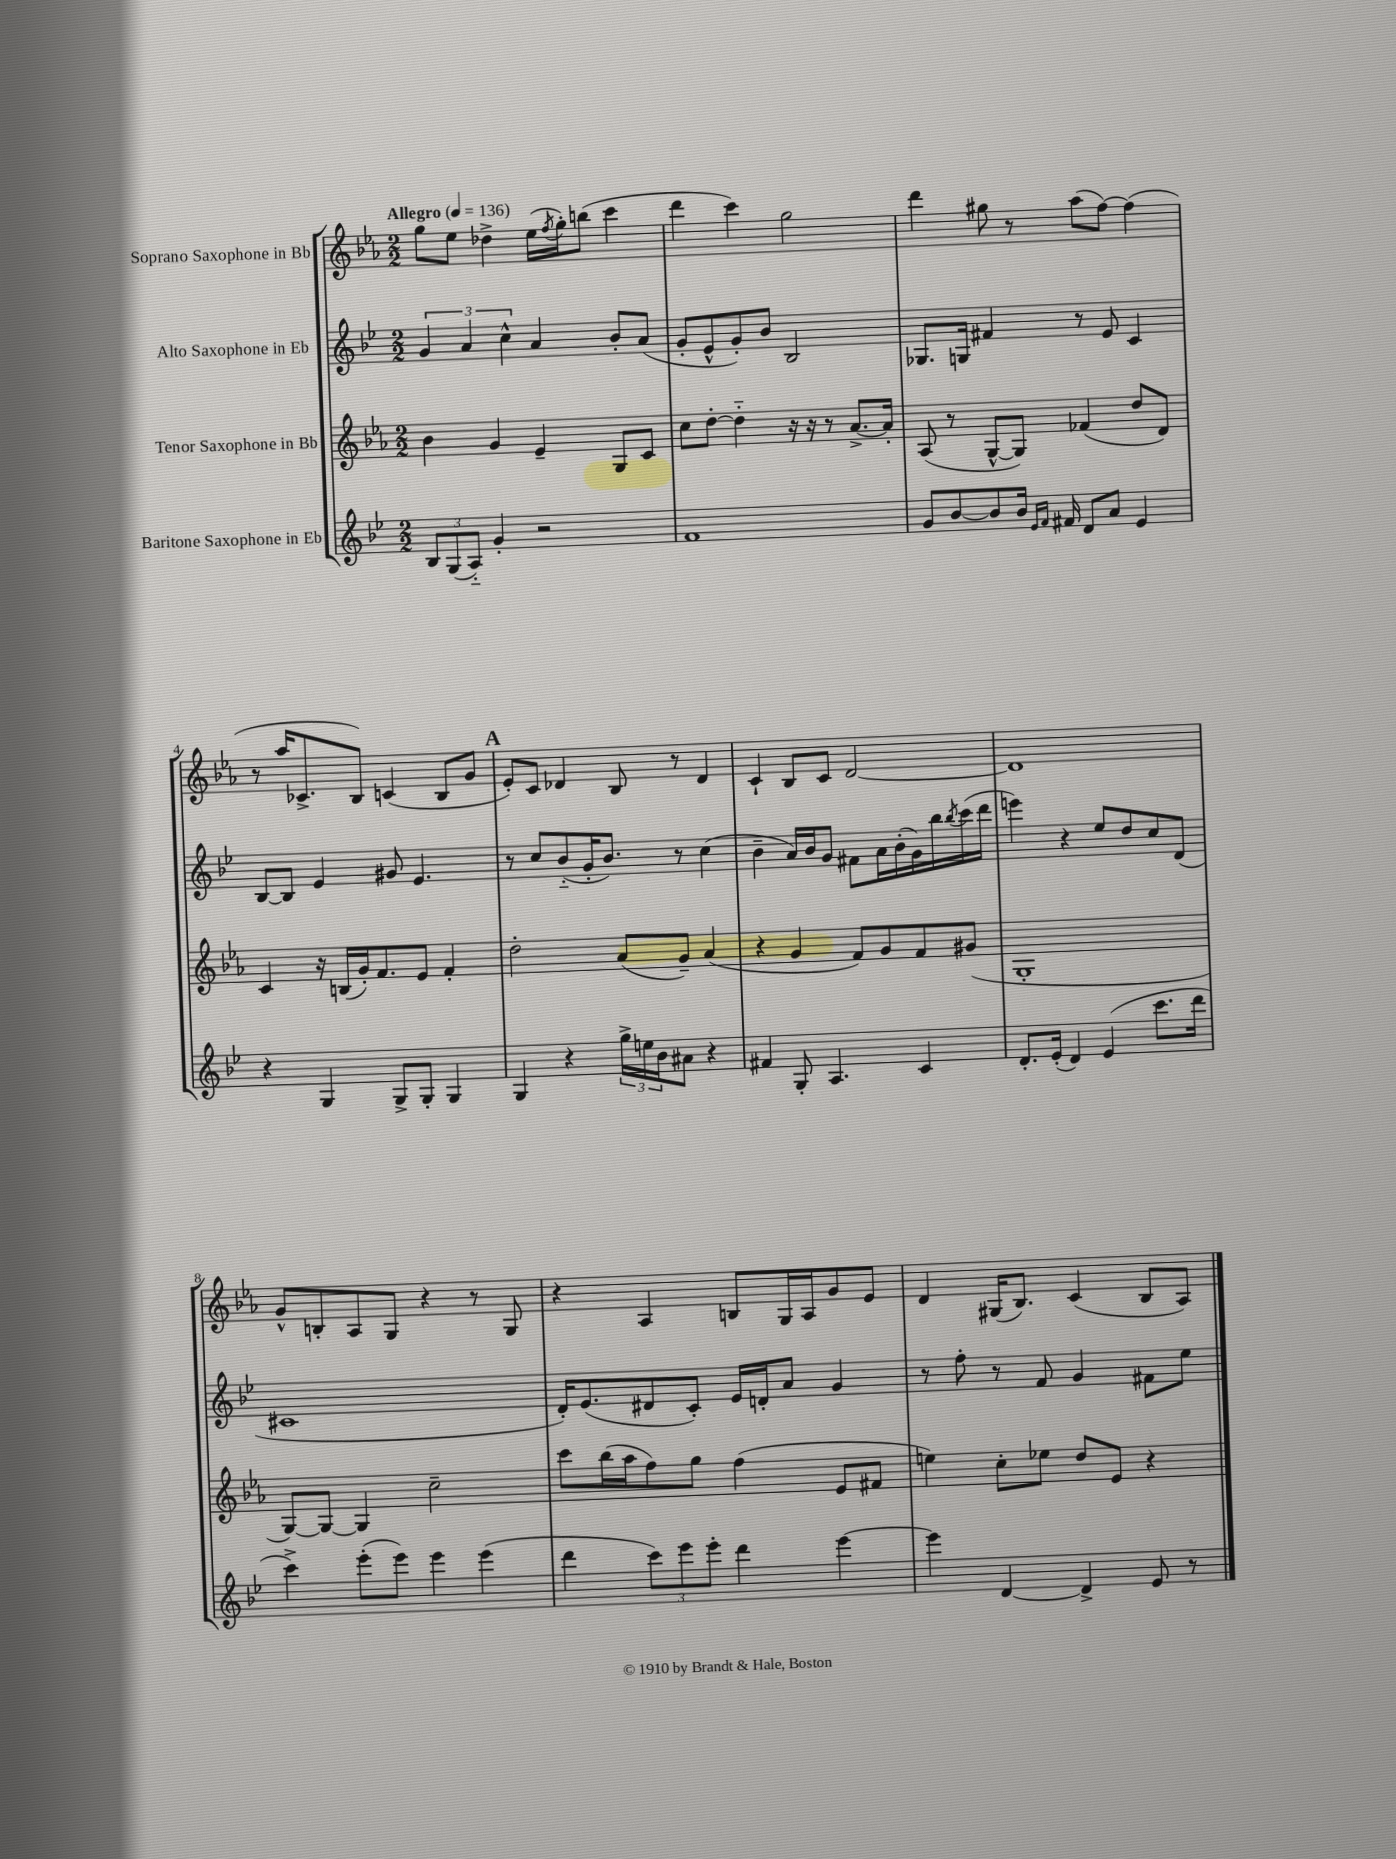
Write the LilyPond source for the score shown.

<<
\new StaffGroup <<
\new Staff = "s0" \with { instrumentName = "Soprano Saxophone in Bb" } {
    \clef treble \key ees \major \numericTimeSignature \time 2/2 \tempo "Allegro" 4 = 136
    g''8 ees''8 des''4-> ees''16( \acciaccatura { f''8 } g''16-.) b''8( c'''4 |
    d'''4 c'''4) g''2 |
    d'''4 gis''8 r8 aes''8( f''8~) f''4( |
    r8 aes''16 ces'8.-> bes8) c'4( bes8 g'8 |
    \mark \markup { \bold "A" } ees'8-.) c'8 des'4 bes8 r8 des'4 |
    c'4-! bes8 c'8 d'2~ |
    d'1 |
    g'8-^ b8-. aes8 g8 r4 r8 g8 |
    r4 aes4 b8 g16 aes16 g'8 ees'8 |
    d'4 gis16( bes8.) c'4( bes8 aes8) \bar "|." |
}
\new Staff = "s1" \with { instrumentName = "Alto Saxophone in Eb" } {
    \clef treble \key bes \major \numericTimeSignature \time 2/2
    \tuplet 3/2 { g'4 a'4 c''4-^ } a'4 bes'8-. a'8( |
    g'8-. ees'8-^ g'8-.) bes'8 bes2 |
    ges8. g16 fis'4 r8 ees'8 c'4 |
    bes8~ bes8 ees'4 gis'8 ees'4. |
    \mark \markup { \bold "A" } r8 c''8 bes'8-_( g'16-. bes'8.) r8 c''4( |
    bes'4-- a'16) bes'16 g'8 fis'8 a'16 bes'16-.( g'16) bes''16 \acciaccatura { bes''8 } c'''16( d'''16 |
    e'''4) r4 ees''8 d''8 c''8 d'8( |
    cis'1 |
    d'16-.) ees'8.( dis'8 c'8-.) ees'16 d'16-. a'8 g'4 |
    r8 f''8-. r8 f'8 g'4 fis'8 ees''8 \bar "|." |
}
\new Staff = "s2" \with { instrumentName = "Tenor Saxophone in Bb" } {
    \clef treble \key ees \major \numericTimeSignature \time 2/2
    bes'4 g'4 ees'4-- g8 c'8 |
    c''8 d''8~-. d''4-_ r16 r16 r8 aes'8.~-> aes'16-. |
    aes8( r8 g8~-^ g8) fes'4( d''8 d'8) |
    c'4 r16 b16( g'16-.) f'8. ees'8 f'4-. |
    \mark \markup { \bold "A" } d''2-. aes'8( g'8--) aes'4( |
    r4 g'4 f'8) g'8 f'8 gis'8( |
    g1-. |
    g8~) g8~ g4 c''2-- |
    c'''8 bes''16( aes''16 f''8) g''8 f''4( ees'8 fis'8 |
    e''4) c''8-. ees''8 d''8 ees'8 r4 \bar "|." |
}
\new Staff = "s3" \with { instrumentName = "Baritone Saxophone in Eb" } {
    \clef treble \key bes \major \numericTimeSignature \time 2/2
    \tuplet 3/2 { bes8 g8( a8-_) } g'4-. r2 |
    f'1 |
    g'8 bes'8~ bes'8 bes'16 \grace { ees'16 f'16 } fis'16 d'8 a'8 ees'4 |
    r4 g4 g8-> g8-. g4 |
    \mark \markup { \bold "A" } g4 r4 \tuplet 3/2 { g''16-> e''16 bes'16 } ais'8 r4 |
    fis'4 g8-. a4. c'4 |
    d'8.-. ees'16-.( d'4) ees'4( c'''8. d'''16 |
    c'''4->) ees'''8-.( ees'''8) ees'''4 ees'''4( |
    d'''4 \tuplet 3/2 { c'''8) ees'''8 ees'''8-. } d'''4 ees'''4~ |
    ees'''4 d'4~ d'4-> ees'8 r8 \bar "|." |
}
>>
>>
